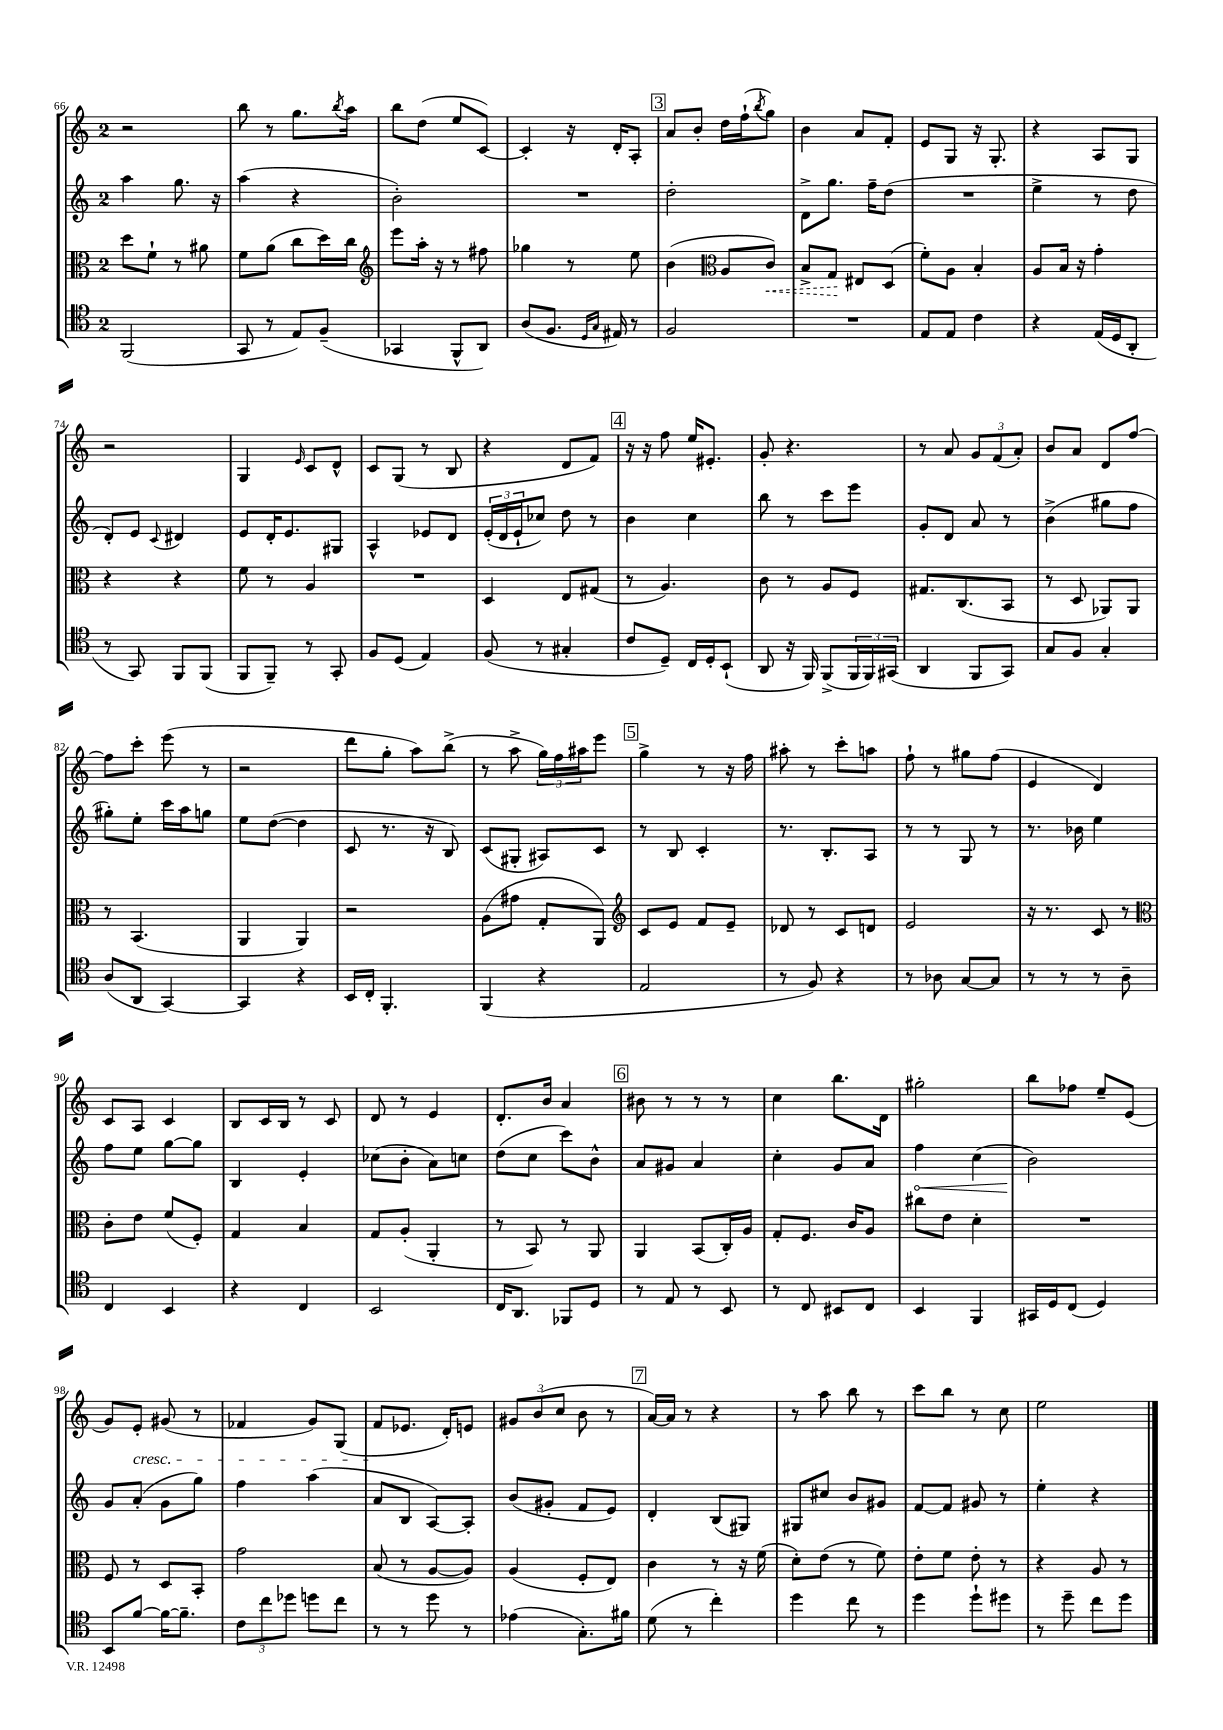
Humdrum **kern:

**kern	**kern	**kern	**kern
*staff4	*staff3	*staff2	*staff1
*clefC4	*clefC3	*clefG2	*clefG2
*k[]	*k[]	*k[]	*k[]
*M2/4	*M2/4	*M2/4	*M2/4
(2FF	8dd	4aa	2r
.	8f`	.	.
.	8r	8.gg	.
.	8a#	.	.
.	.	16r	.
=	=	=	=
8GG	8f	(4aa	8bb
8r	(8a	.	8r
8E)	8cc	4r	8.gg
(8F~	16dd)	.	.
.	.	.	8qbb
.	16cc	.	16aa
=	=	=	=
*	*clefG2	*	*
4GG-	8eee	2b')	8bb
.	16aa'	.	(8dd
.	16r	.	.
8FF^^	8r	.	8ee
8AA)	8ff#	.	[8c)
=	=	=	=
(8A	4gg-	2r	4c']
8.F	.	.	.
.	8r	.	16r
16qqD	.	.	.
16qqG	.	.	.
16E#)	.	.	16d'
8r	8ee	.	8A'
=	=	=	=
2F	(4b	2dd'	8a
.	.	.	8b'
*	*clefC3	*	*
.	8A	.	16dd
.	.	.	(16ff`
.	.	.	8qbb
.	8c)	.	8gg)
=	=	=	=
2r	8B^	8d^	4b
.	8G	8.gg	.
.	8E#	.	8a
.	.	16ff~	.
.	(8D	(8dd	8f'
=	=	=	=
8E	8f')	2r	8e
8E	8A	.	8G
4c	4B'	.	16r
.	.	.	8.G'
=	=	=	=
4r	8A	4ee^	4r
.	16B	.	.
.	16r	.	.
(16E	4g'	8r	8A
16D	.	.	.
8AA'	.	8dd	8G
=	=	=	=
8r	4r	8d')	2r
8GG)	.	8e	.
.	.	8qqc	.
8FF	4r	4d#	.
(8FF	.	.	.
=	=	=	=
8FF	8f	8e	4G
8FF~)	8r	16d'	.
.	.	8.e	.
.	.	.	16qqe
8r	4A	.	8c
8GG'	.	8G#	8d^^
=	=	=	=
8F	2r	4A^^	8c
(8D	.	.	(8G
4E)	.	8e-	8r
.	.	8d	8B
=	=	=	=
(8F	4D	(24e'	4r
.	.	24d	.
.	.	24e`	.
8r	.	8cc-)	.
4G#'	8E	8dd	8d
.	(8G#	8r	8f)
=	=	=	=
8c	8r	4b	16r
.	.	.	16r
8D~)	4.A)	.	8ff
16C	.	4cc	16ee
16D'	.	.	8.e#'
(8BB`	.	.	.
=	=	=	=
8AA	8c	8bb	8g'
16r	8r	8r	4.r
16FF)	.	.	.
(8FF^	8A	8ccc	.
24FF	8F	8eee	.
24FF)	.	.	.
(24GG#	.	.	.
=	=	=	=
4AA	8.G#	8g'	8r
.	.	8d	8a
.	(8.C	.	.
8FF	.	8a	12g
.	.	.	(12f
8GG)	8BB	8r	.
.	.	.	12a')
=	=	=	=
8G	8r	(4b^	8b
8F	8D	.	8a
4G'	8AA-)	8gg#	8d
.	8AA-	8ff	[8ff
=	=	=	=
(8A	8r	8gg#')	8ff]
8AA	(4.BB	8ee'	8ccc'
[4GG)	.	16ccc	(8eee
.	.	16aa	.
.	.	8gg	8r
=	=	=	=
4GG]	4AA	8ee	2r
.	.	([8dd	.
4r	4AA)	4dd]	.
=	=	=	=
16BB	2r	8c	8ddd
16C'	.	.	.
4.FF'	.	8.r	8gg'
.	.	.	8aa)
.	.	16r	.
.	.	8B)	(8bb^
=	=	=	=
(4FF	(8A	(8c	8r
.	8g#	8G#'	8aa^
4r	8G'	8A#)	24gg)
.	.	.	24ff
.	.	.	24aa#
.	8AA)	8c	8eee
=	=	=	=
*	*clefG2	*	*
2E	8c	8r	4gg^
.	8e	8B	.
.	8f	4c'	8r
.	8e~	.	16r
.	.	.	16ff
=	=	=	=
8r	8d-	8.r	8aa#'
8F)	8r	.	8r
.	.	8.B'	.
4r	8c	.	8ccc'
.	8d	8A	8aa
=	=	=	=
8r	2e	8r	8ff`
8A-	.	8r	8r
[8G	.	8G	8gg#
8G]	.	8r	(8ff
=	=	=	=
8r	16r	8.r	4e
.	8.r	.	.
8r	.	.	.
.	.	16b-	.
8r	8c	4ee	4d)
8A~	8r	.	.
=	=	=	=
*	*clefC3	*	*
4C	8c'	8ff	8c
.	8e	8ee	8A
4BB	(8f	[8gg	4c
.	8F')	8gg]	.
=	=	=	=
4r	4G	4B	8B
.	.	.	16c
.	.	.	16B
4C	4B	4e'	8r
.	.	.	8c
=	=	=	=
2BB	8G	(8cc-	8d
.	(8A'	8b'	8r
.	4AA'	8a)	4e
.	.	8cc	.
=	=	=	=
16C	8r	(8dd	8.d'
8.AA	.	.	.
.	8BB)	8cc	.
.	.	.	16b
8FF-	8r	8ccc)	4a
8D	8AA	8b^^	.
=	=	=	=
8r	4AA	8a	8b#
8E	.	8g#	8r
8r	(8BB	4a	8r
8BB	16C')	.	8r
.	16A	.	.
=	=	=	=
8r	8G'	4cc'	4cc
8C	8.F	.	.
8BB#	.	8g	8.bb
.	16c	.	.
8C	8A	8a	.
.	.	.	16d
=	=	=	=
4BB	8cc#	4ff	2gg#'
.	8e	.	.
4FF	4d'	(4cc	.
=	=	=	=
16GG#	2r	2b)	8bb
16D	.	.	.
(8C	.	.	8ff-
4D)	.	.	8ee~
.	.	.	(8e
=	=	=	=
8BB	8F	8g	8g)
[8f	8r	(8a'	8e'
16f_	8D	8g	(8g#
8.f~]	.	.	.
.	8BB'	8gg)	8r
=	=	=	=
12c	2g	4ff	4f-
12cc	.	.	.
12dd-	.	.	.
8dd	.	(4aa	8g)
8cc	.	.	(8G
=	=	=	=
8r	(8B	8a	8f
8r	8r	8B	8.e-
8dd	[8A	[8A)	.
.	.	.	16d')
8r	8A])	8A']	8e
=	=	=	=
(4e-	(4A	(8b	12g#
.	.	.	(12b
.	.	8g#'	.
.	.	.	12cc
8.G')	8F'	8f	8b
.	8E)	8e)	8r
16f#	.	.	.
=	=	=	=
(8d	4c	4d'	[16a)
.	.	.	16a]
8r	.	.	8r
4cc')	8r	(8B	4r
.	16r	8G#)	.
.	(16f	.	.
=	=	=	=
4dd	8d')	8G#	8r
.	(8e	8cc#	8aa
8cc	8r	8b	8bb
8r	8f)	8g#	8r
=	=	=	=
4dd	8e'	[8f	8ccc
.	8f	8f]	8bb
8dd`	8e'	8g#	8r
8dd#	8r	8r	8cc
=	=	=	=
8r	4r	4ee'	2ee
8dd~	.	.	.
8cc	8A	4r	.
8dd	8r	.	.
==	==	==	==
*-	*-	*-	*-
